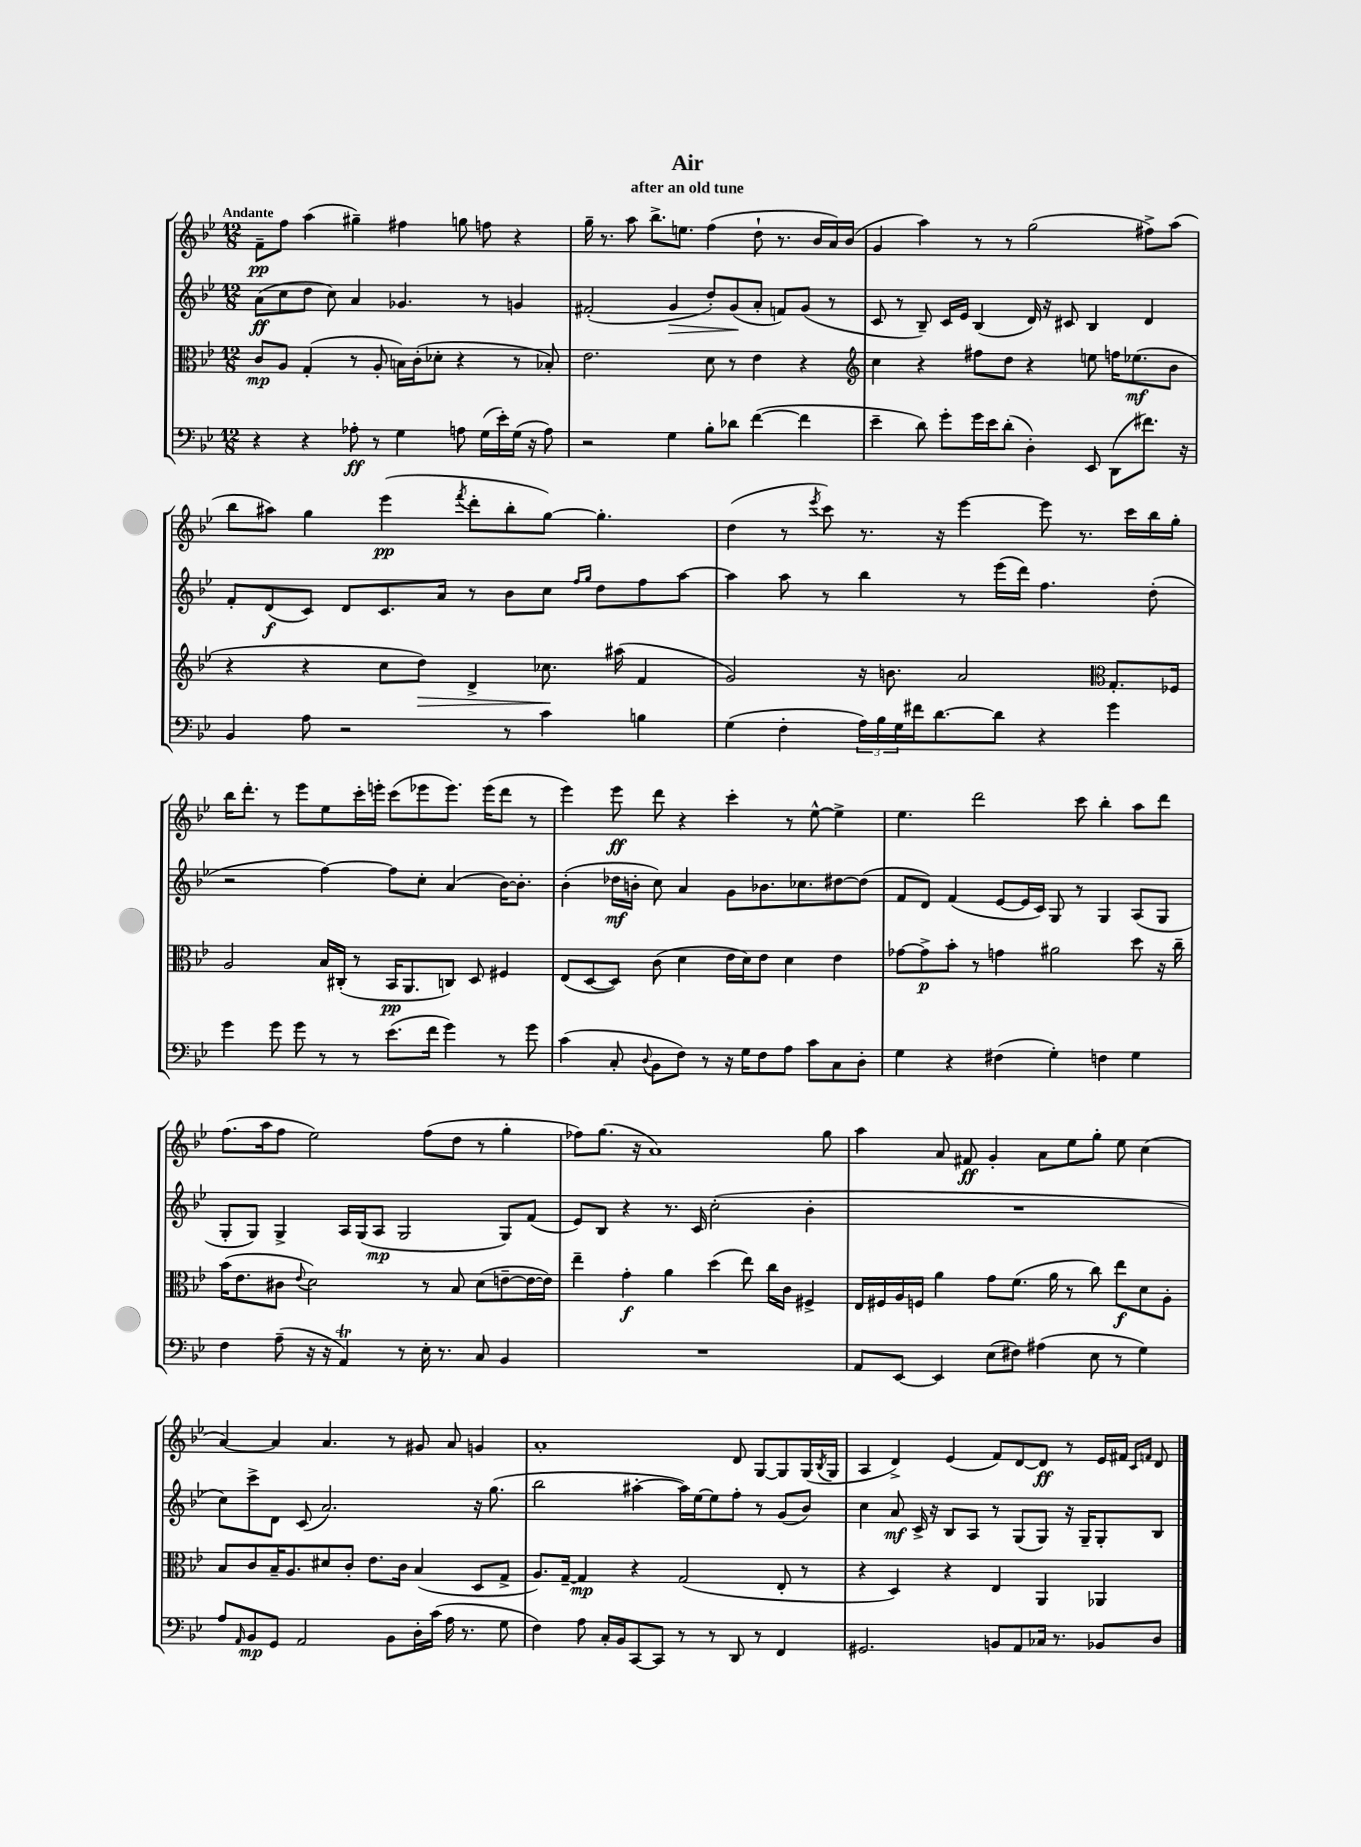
\header { title = "Air" subtitle = "after an old tune" }
<<
\new StaffGroup <<
\new Staff = "s0" {
    \clef treble \key bes \major \numericTimeSignature \time 12/8 \tempo "Andante"
    f'8--\pp f''8 a''4( gis''4--) fis''4 g''8 f''8 r4 |
    g''16-- r8. a''8 bes''8.-> e''8. f''4( d''8-! r8. bes'16 a'16) bes'16( |
    g'4 a''4) r8 r8 g''2( fis''8->) a''8( |
    bes''8 ais''8) g''4 ees'''4\pp( \acciaccatura { f'''8 } d'''8-. bes''8-. g''8~) g''4.-. |
    d''4( r8 \acciaccatura { ees'''8 } c'''8) r8. r16 ees'''4~ ees'''8 r8. c'''16 bes''16 g''16-. |
    bes''16 d'''8.-. r8 ees'''8 ees''8 c'''16-. e'''16-. c'''8( ees'''8 ees'''8.) ees'''16( d'''8 r8 |
    ees'''4) ees'''8\ff d'''8 r4 c'''4-. r8 ees''8~-^ ees''4-> |
    ees''4. d'''2 c'''8 bes''4-. a''8 d'''8 |
    f''8.( a''16 f''8 ees''2) f''8( d''8 r8 g''4-. |
    fes''8) g''8.( r16 a'1) g''8 |
    a''4 a'8 fis'8\ff g'4-. a'8 ees''8 g''8-. ees''8 c''4( |
    a'4~) a'4 a'4. r8 gis'8 a'8 g'4 |
    a'1-. d'8 g8~ g8 g16( \acciaccatura { bes8 } g16 |
    a4 d'4->) ees'4( f'8) d'8~ d'8\ff r8 ees'16 fis'16 \grace { c'16 f'16 } d'8 \bar "|." |
}
\new Staff = "s1" {
    \clef treble \key bes \major \numericTimeSignature \time 12/8
    a'8\ff( c''8 d''8 c''8) a'4 ges'4. r8 g'4 |
    fis'2-.( g'4\> d''8-.) g'8\!( a'8-. f'8) g'8( r8 |
    c'8 r8 bes8--) c'16 ees'16 bes4( d'16) r16 cis'8 bes4 d'4 |
    f'8-. d'8\f( c'8) d'8 c'8. a'16 r8 bes'8 c''8 \grace { f''16 g''16 } d''8 f''8 a''8~ |
    a''4 a''8 r8 bes''4 r8 ees'''16( d'''16) f''4. d''8-.( |
    r2 f''4~) f''8 c''8-. a'4( bes'16~) bes'8.-. |
    bes'4-.( des''16\mf b'16-. c''8) a'4 g'8 bes'8. ces''8. dis''8~ dis''8( |
    f'8 d'8) f'4( ees'8~ ees'16 c'16) g8 r8 g4 a8( g8 |
    g8-. g8) g4-> a16 g16( a8\mp g2 g8) f'8( |
    ees'8) bes8 r4 r8. c'16 c''2-.( bes'4-. |
    R1. |
    c''8) c'''8-> d'8 c'8( a'2.) r16 g''8.( |
    bes''2 ais''4~-. ais''16) ees''16~ ees''8 f''8-. r8 g'8( bes'8) |
    c''4 a'8\mf c'16-> r16 bes8 a8 r8 g8( g8) r16 g16-- g8-. bes8 \bar "|." |
}
\new Staff = "s2" {
    \clef alto \key bes \major \numericTimeSignature \time 12/8
    c'8\mp a8 g4-.( r8 a8-. b16) c'16-.( des'8-. r4 r8 bes8-.) |
    ees'2. d'8 r8 ees'4 r4 |
    \clef treble c''4 r4 fis''8 d''8 r4 e''8 f''16 ees''8.\mf( bes'8 |
    r4 r4 c''8 d''8\>) d'4-> ces''8.\! ais''16( f'4 |
    g'2) r16 b'8. a'2 \clef alto g8.-. fes16 |
    a2 bes16 cis16-.( r8 bes,16\pp a,8. c8) d8 fis4 |
    ees8( d8~ d8) c'8( d'4 ees'16 d'16) ees'8 d'4 ees'4 |
    ges'8~ ges'8->\p bes'8-. r8 g'4 ais'2 d''8 r16 c''16-- |
    bes'16( ees'8. cis'8 \appoggiatura { ees'8 } d'2) r8 bes8 d'8( e'8~-- e'16~ e'16) |
    ees''4-- g'4-.\f a'4 d''4( ees''8) c''16 c'16 fis4-> |
    ees16 fis16 a16 f16 a'4 g'8 f'8.( a'16 r8 c''8) ees''8\f d'8 a8-. |
    bes8 c'8 bes16-- a8. dis'8 c'8-. ees'8. c'16 bes4( d8 g8-> |
    a8.) g16~-- g4\mp r4 g2( ees8-. r8 |
    r4 d4) r4 ees4 a,4 aes,4 \bar "|." |
}
\new Staff = "s3" {
    \clef bass \key bes \major \numericTimeSignature \time 12/8
    r4 r4 aes8-.\ff r8 g4 a8 g16( ees'16-.) g16( r16 a8) |
    r2 g4 bes8-. des'8 f'4~( f'4 |
    ees'4-- d'8) g'8-. g'16 ees'16 d'8-.( d4-.) ees,8 d,8( fis'8.) r16 |
    bes,4 a8 r2 r8 c'4 b4 |
    g4( f4-. \tuplet 3/2 { a16) bes16 g16 } fis'16 d'8.~ d'8 r4 g'4 |
    g'4 g'8 g'8 r8 r8 ees'8.( f'16 g'4) r8 g'8 |
    c'4( c8-. \appoggiatura { d8 } bes,8 f8) r8 r16 g16 f8 a8 c'8 c8 d8-. |
    g4 r4 fis4( g4-.) f4 g4 |
    f4 a8--( r16 r16 a,4\trill) r8 ees16-. r8. c8 bes,4 |
    R1. |
    a,8 ees,8~ ees,4 ees8( fis8) ais4( ees8 r8 g4) |
    a8 \grace { a,16 } bes,8\mp g,8 a,2 bes,8 d16-. c'16( a16 r8. g8 |
    f4) a8 c16-. bes,16 c,8~ c,8 r8 r8 d,8 r8 f,4 |
    gis,2. b,8 a,8 ces16 r8. bes,8 d8 \bar "|." |
}
>>
>>
\layout { \context { \Score \remove "Bar_number_engraver" } }
